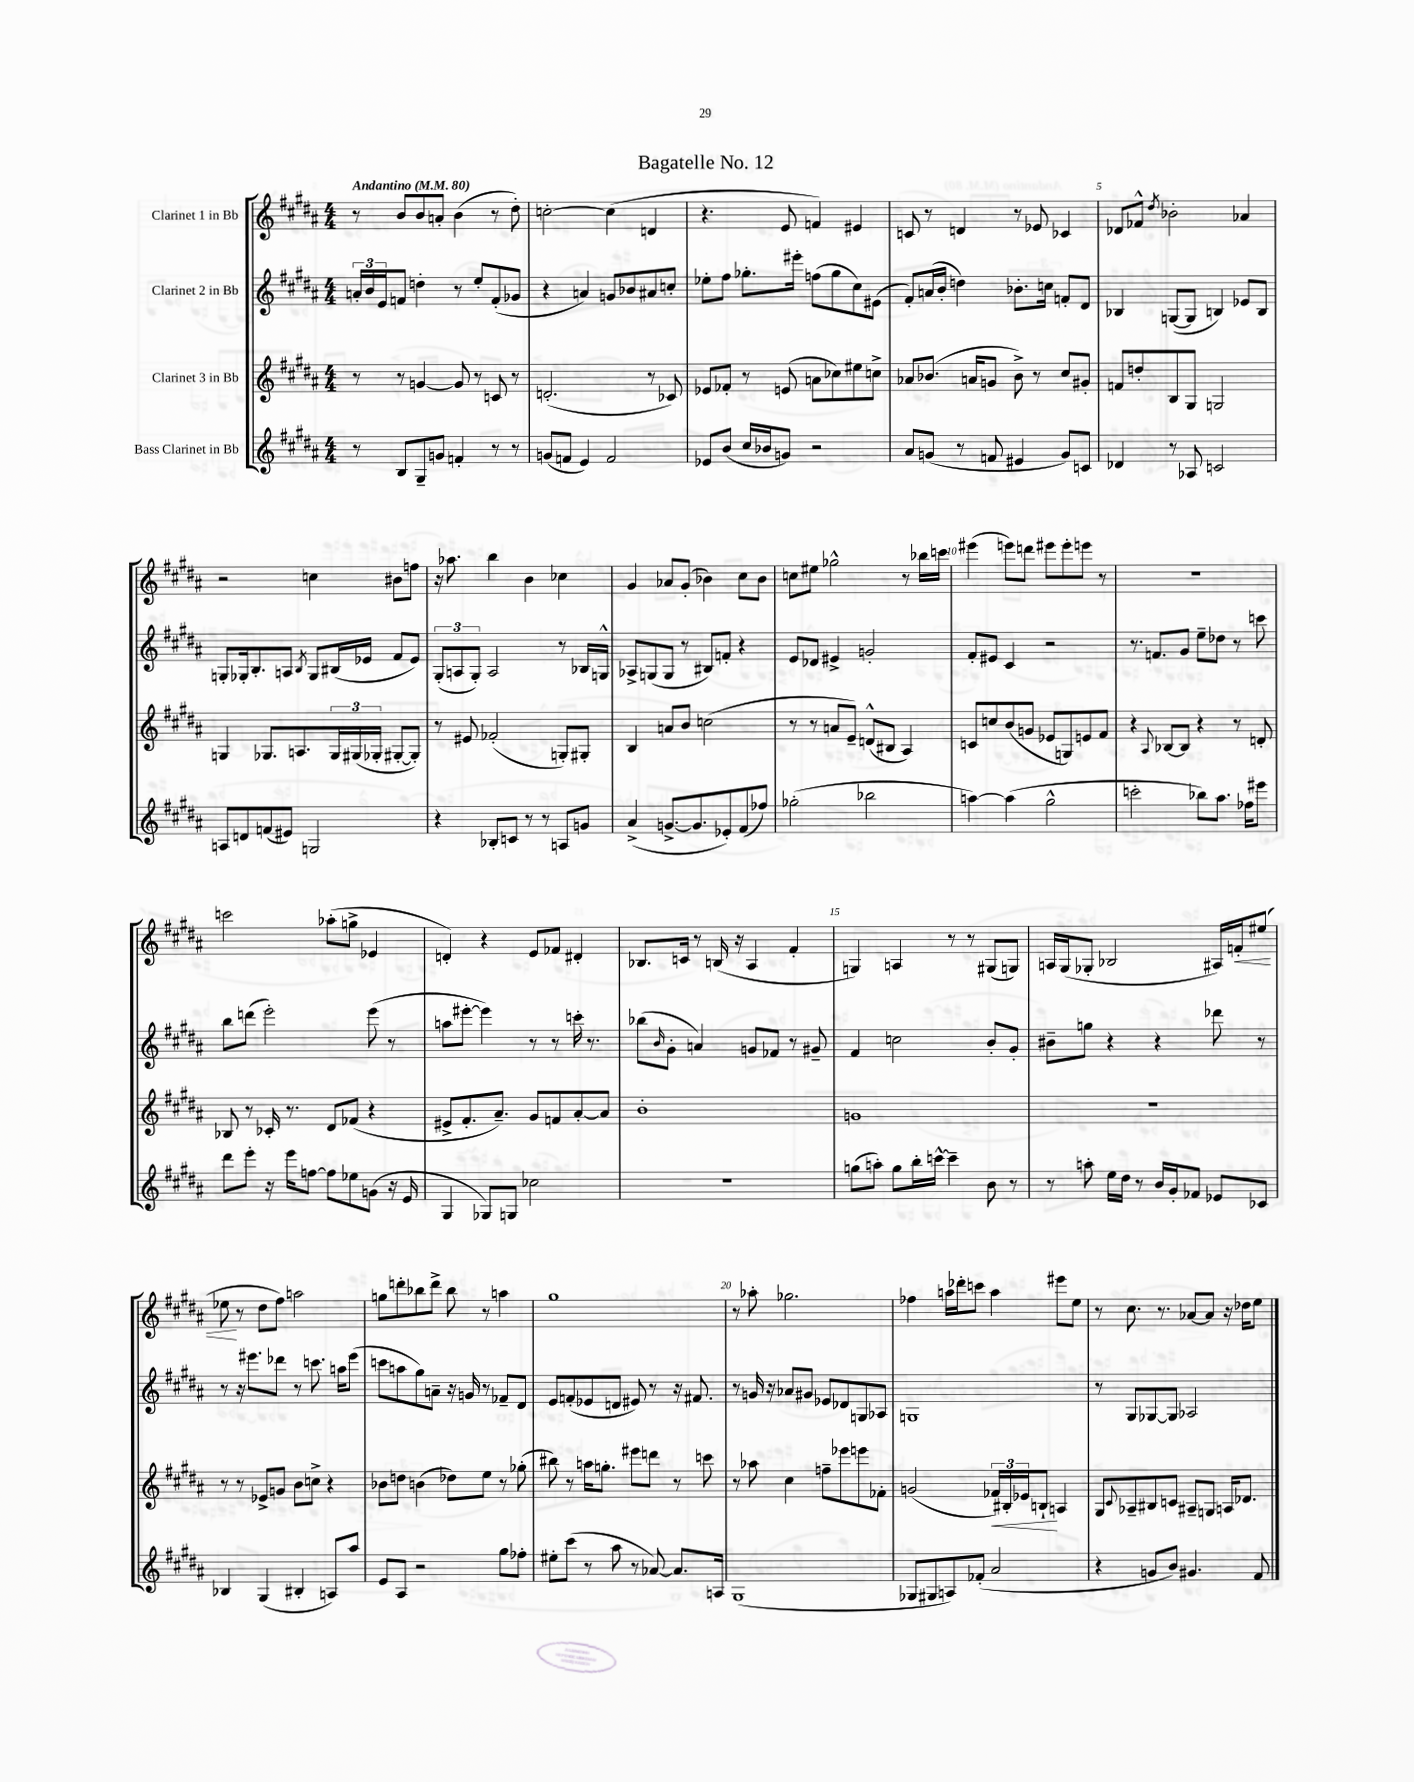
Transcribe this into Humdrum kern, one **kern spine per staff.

**kern	**kern	**kern	**kern
*staff4	*staff3	*staff2	*staff1
*clefG2	*clefG2	*clefG2	*clefG2
*k[f#c#g#d#a#]	*k[f#c#g#d#a#]	*k[f#c#g#d#a#]	*k[f#c#g#d#a#]
*M4/4	*M4/4	*M4/4	*M4/4
*MM80	*MM80	*MM80	*MM80
8r	8r	24a'	8r
.	.	24b	.
.	.	24e	.
8B	8r	8f	8b
8G#~	[4g	4dd'	8b
8g	.	.	8a'
4f'	8g]	8r	(4b
.	8r	8ee'	.
8r	8c	(8f'	8r
8r	8r	8g-	8dd#')
=	=	=	=
(8g	(2.d'	4r	[2cc'
8f	.	.	.
4e)	.	4a)	.
2f	.	8g	(4cc]
.	.	8b-	.
.	8r	8a#	4d
.	8c-)	8cc'	.
=	=	=	=
8e-	8e-	8ee-'	4.r
(8b	8f-'	8ff#	.
16cc#	8r	8.gg-'	.
16b-	.	.	.
8g)	(8e	.	8e
.	.	16eee#'	.
2r	8a	(8ff	4f)
.	8cc-)	8gg-	.
.	8ee#	8cc#)	4e#
.	8cc^	(8e#	.
=	=	=	=
8a#	8a-	8f#')	8c
(8g	(8.b-	(16a	8r
.	.	16b'	.
8r	.	4dd)	4d
.	16a	.	.
8f	8g	.	.
4e#	8b-^)	8.b-'	8r
.	8r	.	8e-
.	.	16cc	.
8g)	8cc#	8f'	4c-
8c	8g#'	8d#	.
=	=	=	=
4d-	8f	4B-	8d-
.	8dd'	.	8f-^^
.	.	.	8qdd#
8r	8B	([8G	2b-'
8A-	8G#	8G]	.
2c	2G	4B)	.
.	.	8e-	4a-
.	.	8B	.
=	=	=	=
8A	4G	8G'	2r
8d	.	16G-'	.
.	.	8.B'	.
(8f	8.G-	.	.
8e#)	.	8A	.
.	8.A	.	.
.	.	8qB	.
2G	.	8G-	4cc
.	24G-	(16B#	.
.	(24G#	.	.
.	.	16e-	.
.	24G-'	.	.
.	[8G#'	8f#	8b#
.	8G#'])	8e-)	8ff
=	=	=	=
4r	8r	(12G#'	16r
.	.	.	8.aa-
.	.	12A	.
.	8e#	.	.
.	.	12G#')	.
8B-'	(2f-'	2A	4bb
8c	.	.	.
8r	.	.	4b
8r	.	.	.
8A	8G')	8r	4cc-
8g	8G#'	16B-	.
.	.	16G^^	.
=	=	=	=
(4a#^	4B	8A-^	4g#
.	.	(8G	.
[8.g^	8a	8G	8a-
.	8b	8r	(8g#'
8.g]	.	.	.
.	(2cc	8B#)	4b-)
8e-')	.	8f'	.
(8f#	.	4r	8cc#
8ff-)	.	.	8b-
=	=	=	=
(2gg-'	8r	8e	8cc
.	8r	8d-	8ee#
.	8a	4e#^	2gg-^^
.	8e~)	.	.
2bb-	(8d^^	2g'	.
.	8B#	.	.
.	4A#)	.	8r
.	.	.	16bb-
.	.	.	16ccc
=	=	=	=
[4aa)	8c	8f#'	(4eee#
.	8cc	8e#	.
(4aa]	(8b	4c#	8eee)
.	8g	.	8ddd
2gg#^^	8e-	2r	8eee#
.	8G)	.	8eee#'
.	8e	.	8eee
.	8f#	.	8r
=	=	=	=
2ccc'	4r	8.r	1r
.	.	8.f	.
.	8qqA#	.	.
.	[8B-	.	.
.	8B-]	8g#	.
8bb-)	4r	8ee~	.
8.aa#	.	8dd-	.
.	8r	8r	.
16ff-	.	.	.
8eee#	8d'	8ccc	.
=	=	=	=
8ddd#	8B-	8bb	2ccc
8eee'	8r	(8ddd	.
16r	16c-'	2eee')	.
16eee	8.r	.	.
[8ff	.	.	.
8ff]	8d#	.	(8aa-'
8ee-	(8f-	.	8gg^
(8g	4r	(8eee	4e-
16r	.	8r	.
16e	.	.	.
=	=	=	=
4G#	8e#^	8aa	4d')
.	8.f#'	[8eee#'	.
8G-)	.	4eee#])	4r
.	8.a#~)	.	.
8G	.	.	.
2cc-	8g#	8r	8e
.	8f	8r	8f-
.	[8a#'	16ccc'	4d#'
.	.	8.r	.
.	8a#]	.	.
=	=	=	=
1r	1b'	(8bb-	8.B-
.	.	16qqb	.
.	.	8g#'	.
.	.	.	16c
.	.	4a)	8r
.	.	.	(16B
.	.	.	16r
.	.	8g	4A#
.	.	8f-	.
.	.	8r	4f#'
.	.	8g#~	.
=	=	=	=
(8gg	1g	4f#	4G)
8aa')	.	.	.
8gg	.	2cc	4A
16bb'	.	.	.
[16ccc^^	.	.	.
4ccc~]	.	.	8r
.	.	.	8r
8b	.	8b'	(8G#
8r	.	8g#'	8G)
=	=	=	=
8r	1r	8b#~	16A
.	.	.	(16G#
8aa'	.	8gg	8G-'
16ee	.	4r	2B-
16dd#	.	.	.
8r	.	.	.
16b	.	4r	.
16g#'	.	.	.
8f-	.	.	.
8e-	.	8ddd-	16A#)
.	.	.	16f'
8c-	.	8r	(8ee#
=	=	=	=
4B-	8r	8r	8ee-
.	8r	16r	8r
.	.	8.eee#	.
(4G#	8e-^	.	8dd#
.	8g	8ddd-	8ff#)
4B#'	8b	8r	2aa
.	8cc^	8.ccc	.
8A)	4r	.	.
.	.	16aa	.
8aa#	.	(8eee#	.
=	=	=	=
8e	8b-	8ccc	8gg
8A#	8dd	8aa	8ddd'
2r	(4b	8gg#)	8bb-
.	.	8a~	8ddd^
.	8dd-)	16r	8bb-
.	.	16g	.
.	8ee	8r	8r
8gg#	8r	8f-~	4aa
8ff-'	(8gg-'	8d#	.
=	=	=	=
8ee#'	8bb#)	8e	1gg#
(8ccc#	8r	(8f'	.
8r	16aa	8e-	.
.	8.gg'	.	.
8aa#	.	8d	.
8r	8eee#	8e#)	.
[8a-)	8ddd	8r	.
8.a-]	8r	16r	.
.	.	8.f#	.
.	8ccc	.	.
16A	.	.	.
=	=	=	=
(1G#	8r	8r	8r
.	8aa-	16g	8aa-'
.	.	16r	.
.	4cc#	8a-	2.gg-
.	.	8g#	.
.	8ff~	8e-	.
.	8eee-	8d-	.
.	8eee	8G	.
.	8f-'	8A-	.
=	=	=	=
8G-	(2g	1G	4ff-
8G#	.	.	.
8A)	.	.	16aa
.	.	.	16ddd-'
(8f-'	.	.	8ccc
2a#	24f-)	.	4aa
.	24B#'	.	.
.	24e-	.	.
.	8B`	.	.
.	4A	.	8eee#
.	.	.	8ee
=	=	=	=
4r	8G#	8r	8r
.	8qqc#	.	.
.	8A-~	8G#	8.cc#
8g	8B#	[8G-	.
.	.	.	8.r
8b)	8c	8G-]	.
4.g#	8A#~	2A-	[8a-
.	8G	.	8a-]
.	16A	.	16r
.	8.d-	.	16dd-
8f#	.	.	8ee
==	==	==	==
*-	*-	*-	*-
